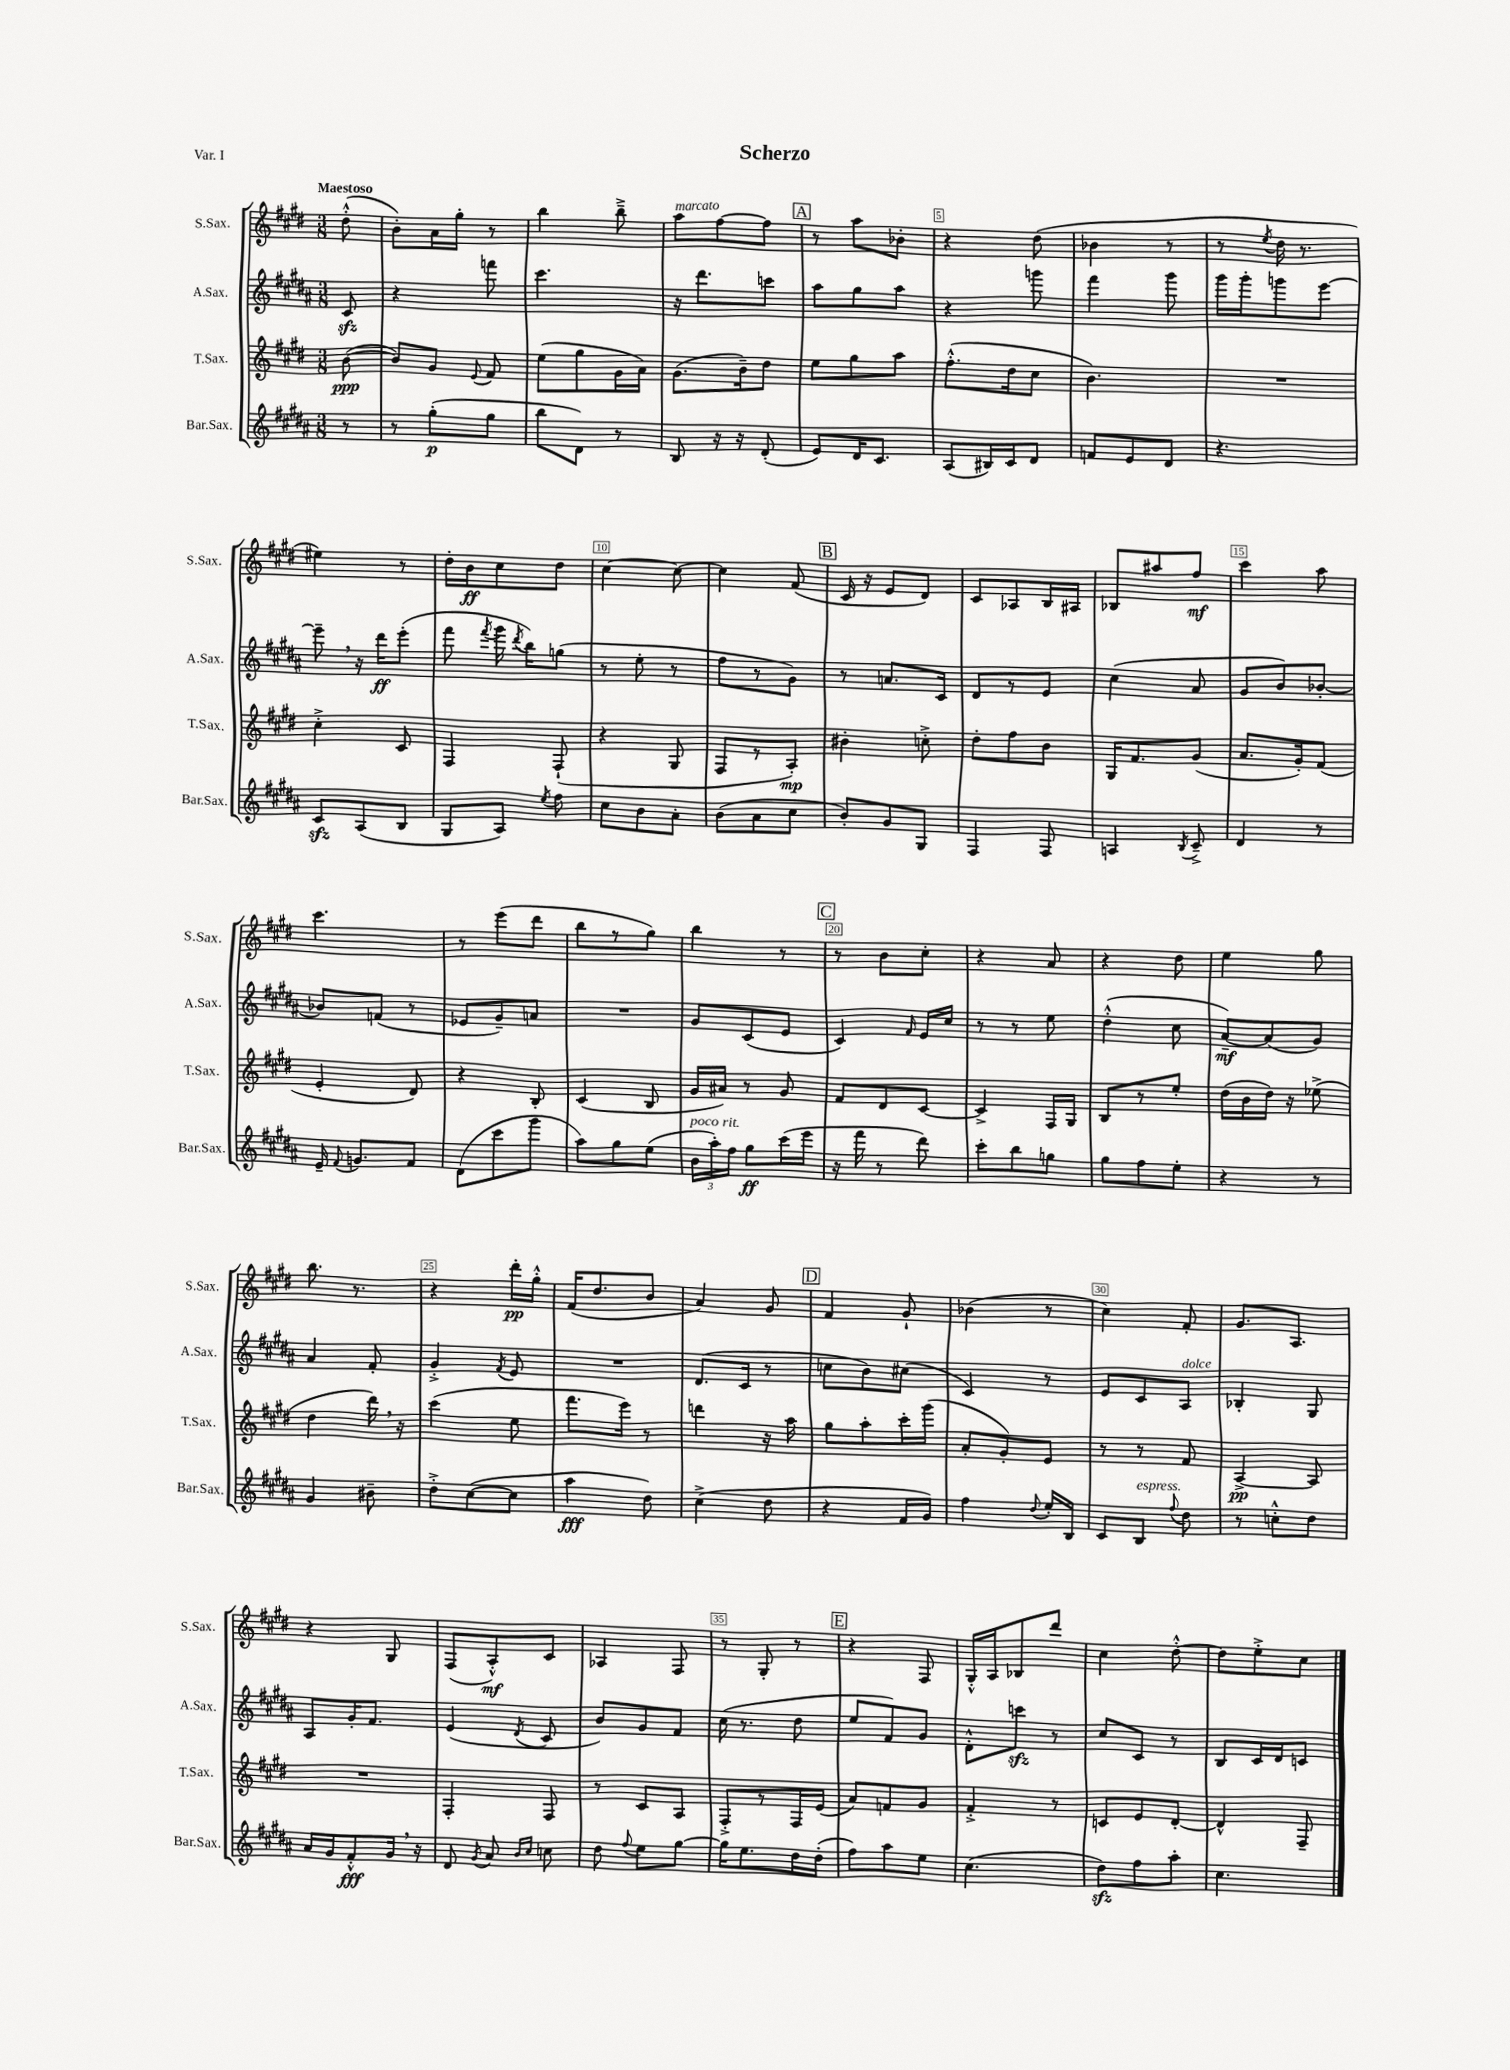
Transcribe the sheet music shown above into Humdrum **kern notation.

**kern	**kern	**kern	**kern
*staff4	*staff3	*staff2	*staff1
*clefG2	*clefG2	*clefG2	*clefG2
*k[f#c#g#d#a#]	*k[f#c#g#d#]	*k[f#c#g#d#a#]	*k[f#c#g#d#]
*M3/8	*M3/8	*M3/8	*M3/8
8r	([8b	8c#	(8dd#'^^
=	=	=	=
8r	8b])	4r	8b')
(8gg#'	8g#	.	16a
.	.	.	16gg#'
.	8qqe	.	.
8gg#	8f#	8fff	8r
=	=	=	=
8bb	(8ee	4.ccc#	4bb
8d#)	8gg#	.	.
8r	16g#	.	8bb~^
.	16a)	.	.
=	=	=	=
8B	(8.g#	16r	8aa
.	.	8.ddd#	.
16r	.	.	[8ff#
16r	16b~)	.	.
(8d#'	8dd#	8ccc	8ff#]
=	=	=	=
8e)	8ee	8aa#	8r
16d#	8gg#	8gg#	8aa
8.c#	.	.	.
.	8aa	8aa#	8b-'
=	=	=	=
(8A#	(8.ff#'^^	4r	4r
16B#)	.	.	.
16c#	16dd#	.	.
8d#	8cc#	8ggg	(8dd#
=	=	=	=
8f	4.b)	4fff#	4b-
8e	.	.	.
8d#	.	8ggg#	8r
=	=	=	=
4.r	4.r	16ggg#	8r
.	.	16ggg#'	.
.	.	.	8qee
.	.	8ggg	16dd#
.	.	.	8.r
.	.	[8eee	.
=	=	=	=
8c#	4cc#'^	8eee~]	4ee#)
(8A#	.	16r	.
.	.	16ddd#	.
8B	8c#	(8eee'	8r
=	=	=	=
8G#	4F#	8fff#	16dd#'
.	.	.	16b
.	.	8qfff#	.
8A#)	.	16ggg#	8cc#
.	.	8qddd#	.
.	.	16bb)	.
8qee	.	.	.
8ff#	(8F#`	(8gg	8dd#
=	=	=	=
8cc#	4r	8r	[4cc#
8b	.	8ee'	.
8a#'	8G#	8r	8cc#_
=	=	=	=
(8b	8F#	8ff#	4cc#]
8a#	8r	8r	.
8cc#	8A')	8g#)	(8f#
=	=	=	=
8b')	4b#'	8r	16c#
.	.	.	16r
8g#	.	8.a	8e
8G#	8cc'^	.	8d#)
.	.	16c#	.
=	=	=	=
4F#	8dd#'	8d#	8c#
.	8ff#	8r	8A-
8F#	8b	8e	16B
.	.	.	16A#
=	=	=	=
4A	16G#	(4cc#	8B-
.	8.f#	.	.
.	.	.	8aa#
8qB	.	.	.
8c#~^	(8g#	8a#	8ff#
=	=	=	=
4d#	8.a	8g#	4ccc#
.	.	8b)	.
.	16g#')	.	.
8r	(8f#	[8b-'	8aa
=	=	=	=
16e~	4e'	8b-]	4.ccc#
8qqf#	.	.	.
8.g	.	.	.
.	.	(8f	.
8f#	8d#)	8r	.
=	=	=	=
(8d#	4r	8e-	8r
8ccc#	.	8g#~)	(8eee
8ggg#	8B'	8a	8ddd#
=	=	=	=
8aa#)	(4c#	4.r	8bb
8gg#	.	.	8r
(8ee	8B	.	8gg#)
=	=	=	=
24b	16g#	8g#	4bb
24aa#')	.	.	.
.	16a#)	.	.
24ff#	.	.	.
8gg#	8r	(8c#	.
(16ccc#	8g#	8e	8r
16eee	.	.	.
=	=	=	=
16r	8f#	4c#)	8r
16fff#	.	.	.
8r	8d#	.	8b
.	.	16qqf#	.
8ddd#)	[8c#	16e	8cc#'
.	.	16cc#	.
=	=	=	=
8ccc#'	4c#^]	8r	4r
8bb	.	8r	.
8gg	16F#	8ee	8a
.	16G#	.	.
=	=	=	=
8gg#	8B	(4dd#'^^	4r
8ff#	8r	.	.
8ee'	8ee'	8cc#	8dd#
=	=	=	=
4r	(16dd#	[8a#~)	4ee
.	16b	.	.
.	16dd#)	(8a#]	.
.	16r	.	.
8r	(8ee-^	8g#)	8gg#
=	=	=	=
4g#	4dd#	4a#	8.bb
.	.	.	8.r
8b#~	16ddd#)	8f#'	.
.	16r	.	.
=	=	=	=
8dd#'^	(4ccc#	4g#'^	4r
([8cc#	.	.	.
.	.	8qf#	.
8cc#]	8ee	8e	16ddd#'
.	.	.	16gg#'^^
=	=	=	=
4aa#	8.fff#	4.r	(16f#
.	.	.	8.dd#
.	16eee)	.	.
8dd#)	8r	.	8b
=	=	=	=
(4cc#^	4ddd	(8.d#	4a)
.	.	16c#	.
8dd#	16r	8r	8g#
.	16aa	.	.
=	=	=	=
4r	8gg#	8cc	4f#
.	8aa'	8b)	.
16f#	16ccc#'	(8cc#	8g#`
16g#)	(16ggg#	.	.
=	=	=	=
4ff#	8a'	4c#)	(4b-
.	8g#')	.	.
8qqdd#	.	.	.
16ee'	8e	8r	8r
16B	.	.	.
=	=	=	=
8c#	8r	8e	4cc#)
8B	8r	8c#	.
8qqff#	.	.	.
8dd#	8f#	8A#	8f#'
=	=	=	=
8r	[4A^	4B-'	8.g#
8cc'^^	.	.	.
.	.	.	8.A
8dd#	8A]	8G#	.
=	=	=	=
16a#	4.r	8A#	4r
16g#	.	.	.
8f#'^^	.	16g#'	.
.	.	8.f#	.
16g#	.	.	8G#
16r	.	.	.
=	=	=	=
8d#	4F#'	(4e	(8F#
8qg#	.	.	.
8a#	.	.	8A'^^)
16qqb	.	.	.
16qqcc#	.	8qd#	.
8cc	8F#	8c#	8c#
=	=	=	=
8dd#	8r	8b)	4A-
8qqff#	.	.	.
8ee	8c#	8g#	.
[8gg#	8A	8f#	8F#
=	=	=	=
16gg#]	8F#'^	(16cc#	8r
8.ee	.	8.r	.
.	8r	.	8G#'
16dd#	16F#	8dd#	8r
(16dd#'	(16e	.	.
=	=	=	=
8ff#)	8a)	8ee	4r
8aa#	8f	8f#)	.
8ee	8g#	8g#	8F#
=	=	=	=
(4.cc#	4f#'^	8d#'^^	16G#'^^
.	.	.	16A
.	.	8ccc	8B-
.	8r	8r	8ddd#
=	=	=	=
8dd#)	8c	8cc#	4cc#
8ff#	8e	8c#	.
8aa#'	[8d#'	8r	[8dd#'^^
=	=	=	=
4.cc#	4d#^^]	8B	8dd#]
.	.	16c#	8ee'^
.	.	16d#	.
.	8F#~	8c	8cc#
==	==	==	==
*-	*-	*-	*-
